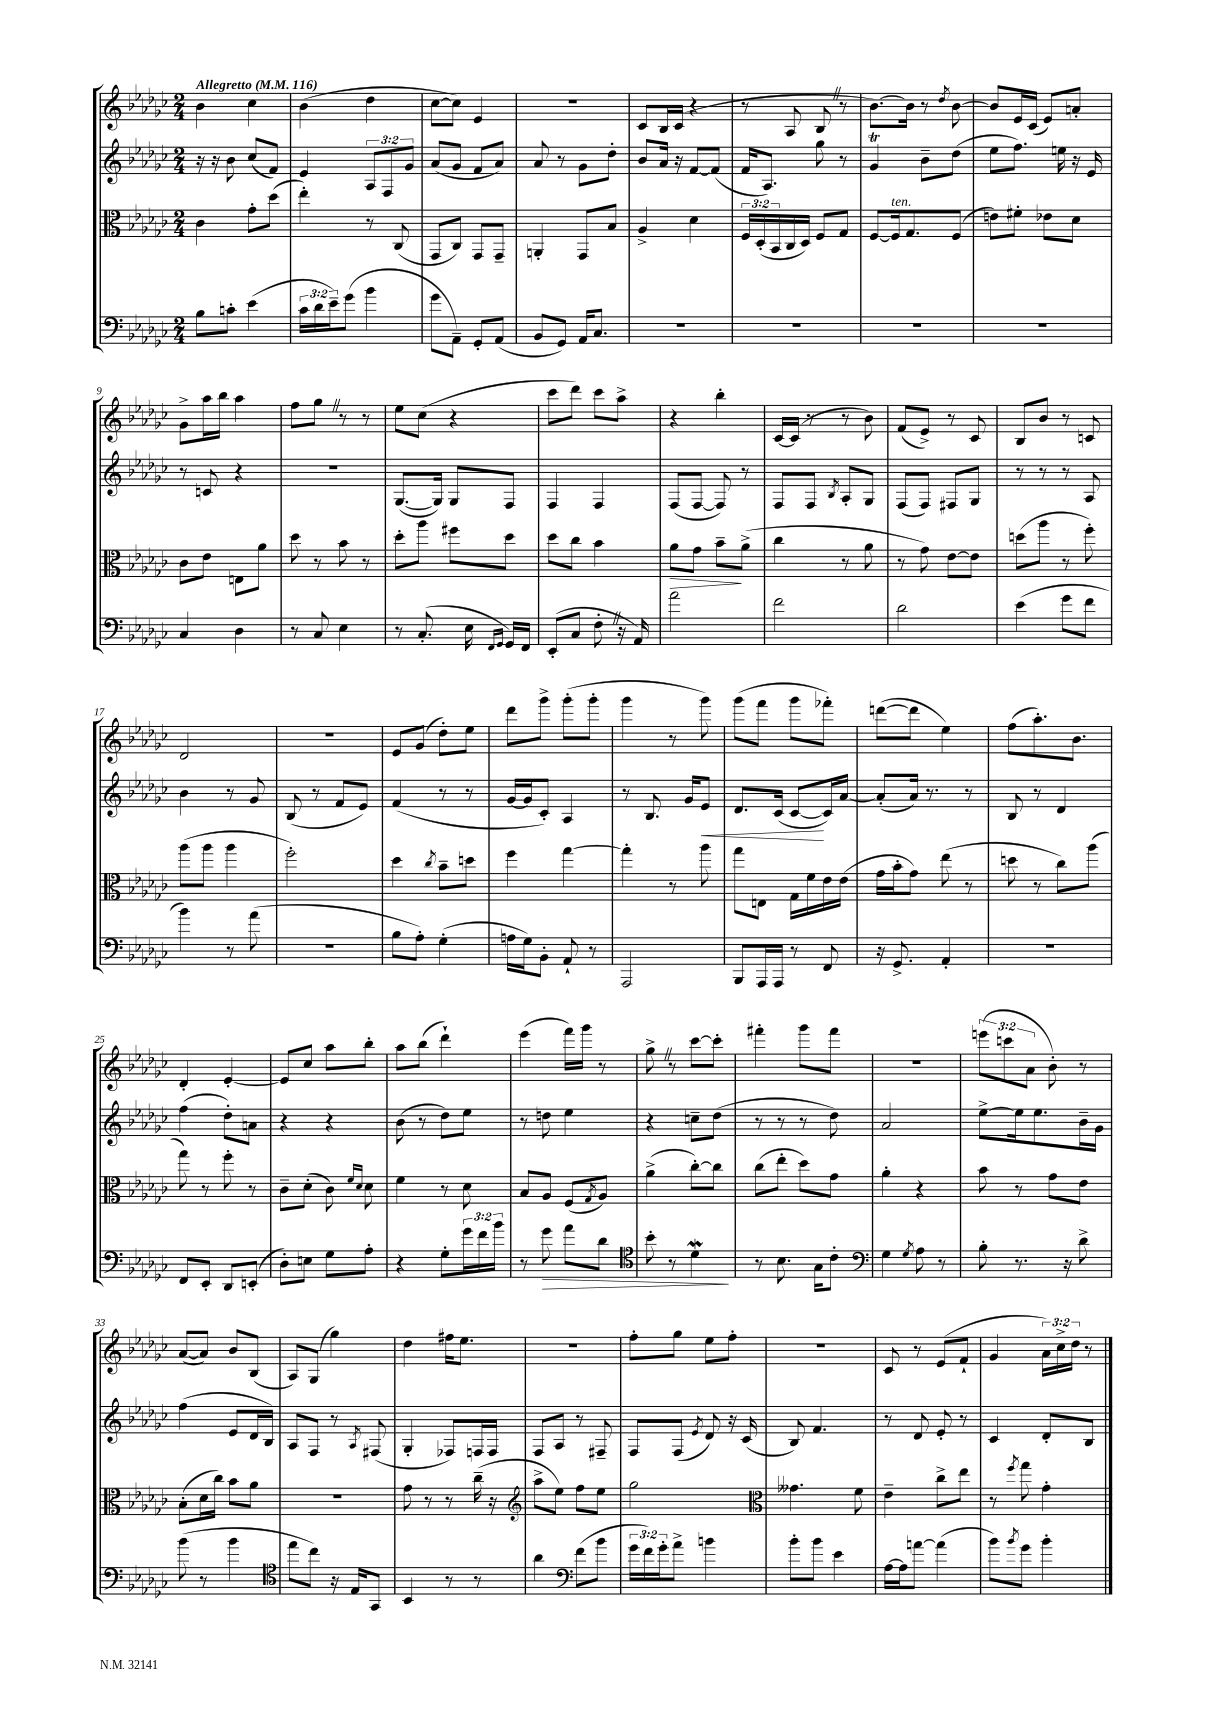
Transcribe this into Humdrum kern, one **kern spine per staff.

**kern	**dynam	**kern	**dynam	**kern	**dynam	**kern
*part4	*part4	*part3	*part3	*part2	*part2	*part1
*staff4	*staff4	*staff3	*staff3	*staff2	*staff2	*staff1
*clefF4	*	*clefC3	*	*clefG2	*	*clefG2
*k[b-e-a-d-g-c-]	*	*k[b-e-a-d-g-c-]	*	*k[b-e-a-d-g-c-]	*	*k[b-e-a-d-g-c-]
*M2/4	*	*M2/4	*	*M2/4	*	*M2/4
*MM116	*	*MM116	*	*MM116	*	*MM116
=1	=1	=1	=1	=1	=1	=1
!	!	!	!	!	!	!LO:TX:a:B:t=Allegretto
8B-\L	.	4c-\	.	16r	.	4b-\
.	.	.	.	16r	.	.
8cn'\J	.	.	.	8b-\	.	.
(4e-\	.	8g-'\L	.	(8cc-/L	.	4cc-\
.	.	(8dd-\J	.	8f/J)	.	.
=2	=2	=2	=2	=2	=2	=2
24c-\LL	.	4ee-'\)	.	4e-/	.	(4b-\
24d-\	.	.	.	.	.	.
24e-~\J)	.	.	.	.	.	.
(8g-\J	.	.	.	.	.	.
4b-\	.	8r	.	12A-/L	.	4dd-\
.	.	.	.	12F/	.	.
.	.	(8C-/	.	.	.	.
.	.	.	.	12g-/J	.	.
=3	=3	=3	=3	=3	=3	=3
8g-\L	.	8GG-/L	.	(8a-/L	.	[8cc-\L
8AA-~\J)	.	8C-/J)	.	8g-/J	.	8cc-\J])
8GG-'/L	.	8GG-/L	.	8f/L	.	4e-/
(8AA-/J	.	8GG-~/J	.	8a-/J)	.	.
=4	=4	=4	=4	=4	=4	=4
8BB-/L	.	4AAn'/	.	8a-/	.	2r
8GG-/J)	.	.	.	8r	.	.
16AA-/KL	.	8GG-/L	.	8g-\L	.	.
8.C-/J	.	.	.	.	.	.
.	.	8B-/J	.	8dd-'\J	.	.
=5	=5	=5	=5	=5	=5	=5
2r	.	4A-^/	.	8b-/L	.	8c-/L
.	.	.	.	16a-/Jk	.	16B-/L
.	.	.	.	16r	.	(16c-/JJ
.	.	4d-\	.	[8f/L	.	4r
.	.	.	.	(8f/J]	.	.
=6	=6	=6	=6	=6	=6	=6
2r	.	24F/LL	.	16f/KL	.	8r
.	.	(24D-'/	.	.	.	.
.	.	.	.	8.A-/J)	.	.
.	.	24BB-/	.	.	.	.
.	.	16C-/	.	.	.	8A-/
.	.	16D-/JJ)	.	.	.	.
.	.	8F/L	.	8gg-\	.	8B-Z/
.	.	8G-/J	.	8r	.	8r
=7	=7	=7	=7	=7	=7	=7
2r	.	[8F/L	.	4g-T/	.	[8.b-\L)
!	!	!LO:TX:a:i:t=ten.	!	!	!	!
.	.	16F/k]	.	.	.	.
.	.	8.G-/	.	.	.	16b-\Jk]
.	.	.	.	8b-~\L	.	8r
.	.	.	.	.	.	8qdd-/
.	.	(8F/J	.	(8dd-\J	.	[8b-\
=8	=8	=8	=8	=8	=8	=8
2r	.	8en\L)	.	8ee-\L	.	8b-/L]
.	.	8f#X'\J	.	8.ff\J)	.	16e-/L
.	.	.	.	.	.	(16c-/JJ
.	.	8e-X\L	.	.	.	8e-/L)
.	.	.	.	16een\	.	.
.	.	8d-\J	.	16r	.	8an'/J
.	.	.	.	16e-/	.	.
!!LO:LB:g=z
=9	=9	=9	=9	=9	=9	=9
4C-/	.	8c-\L	.	8r	.	8g-^\L
.	.	8e-\J	.	8cn/	.	16aa-\L
.	.	.	.	.	.	16bb-\JJ
4D-\	.	8En\L	.	4r	.	4aa-\
.	.	8a-\J	.	.	.	.
=10	=10	=10	=10	=10	=10	=10
8r	.	8dd-\	.	2r	.	8ff\L
8C-/	.	8r	.	.	.	8gg-Z\J
4E-\	.	8b-\	.	.	.	8r
.	.	8r	.	.	.	8r
=11	=11	=11	=11	=11	=11	=11
8r	.	8dd-'\L	.	([8.G-/L	.	8ee-\L
(8.C-'/	.	8aa-\J	.	.	.	(8cc-\J
.	.	.	.	16G-/Jk])	.	.
.	.	8ff#X\L	.	8G-/L	.	4r
16E-\	.	.	.	.	.	.
16qqFF/LL	.	.	.	.	.	.
16qqGG-/JJ	.	.	.	.	.	.
16GG-/LL)	.	8dd-\J	.	8F/J	.	.
16FF/JJ	.	.	.	.	.	.
=12	=12	=12	=12	=12	=12	=12
(8EE-'/L	.	8dd-\L	.	4F/	.	8ccc-\L
8C-/J	.	8cc-\J	.	.	.	8ddd-\J)
8F'Z\	.	4b-\	.	4F/	.	8ccc-\L
16r	.	.	.	.	.	8aa-^\J
16AA-/)	.	.	.	.	.	.
=13	=13	=13	=13	=13	=13	=13
!	!	!	!LO:HP:b	!	!	!
2a-\	.	8a-\L	>	(8F/L	.	4r
.	.	8g-\J	.	[8F/J	.	.
.	.	8b-~\L	.	8F/])	.	4bb-'\
.	.	(8a-^\J	]	8r	.	.
=14	=14	=14	=14	=14	=14	=14
2f\	.	4cc-\	.	8F/L	.	[16c-/LL
.	.	.	.	.	.	(16c-/JJ]
.	.	.	.	8F/J	.	8r
.	.	.	.	8qB-/	.	.
.	.	8r	.	8A-'/L	.	8r
.	.	8a-\	.	8G-/J	.	8b-\)
=15	=15	=15	=15	=15	=15	=15
2d-\	.	8r	.	(8F/L	.	(8f/L
.	.	8g-\)	.	8F/J)	.	8e-^/J)
.	.	[8e-\L	.	8F#X/L	.	8r
.	.	8e-\J]	.	8G-/J	.	8c-/
=16	=16	=16	=16	=16	=16	=16
(4e-\	.	(8ddn\L	.	8r	.	8B-/L
.	.	8aa-\J	.	8r	.	8b-/J
8g-\L	.	8r	.	8r	.	8r
8f\J	.	8ff'\)	.	8A-/	.	8cn/
!!LO:LB:g=z
=17	=17	=17	=17	=17	=17	=17
4b-\)	.	(8aa-\L	.	4b-\	.	2d-/
.	.	8aa-\J	.	.	.	.
8r	.	4aa-\	.	8r	.	.
(8a-\	.	.	.	8g-/	.	.
=18	=18	=18	=18	=18	=18	=18
2r	.	2ff'\)	.	(8B-/	.	2r
.	.	.	.	8r	.	.
.	.	.	.	8f/L	.	.
.	.	.	.	8e-/J)	.	.
=19	=19	=19	=19	=19	=19	=19
8B-\L	.	4dd-\	.	(4f/	.	8e-/L
8A-'\J)	.	.	.	.	.	(8g-/J
.	.	8qcc-/	.	.	.	.
(4G-'\	.	8b-~\L	.	8r	.	8dd-'\L)
.	.	8ddn\J	.	8r	.	8ee-\J
=20	=20	=20	=20	=20	=20	=20
16An\LL	.	4ff\	.	[16g-/LL	.	8ddd-\L
16G-\J)	.	.	.	16g-/J]	.	.
8BB-'\J	.	.	.	8c-'/J)	.	8ggg-^\J
8AA-`/	.	[4gg-\	.	4A-/	.	(8ggg-'\L
8r	.	.	.	.	.	8ggg-'\J
=21	=21	=21	=21	=21	=21	=21
2AAA-/	.	4gg-'\]	.	8r	.	4ggg-\
.	.	.	.	8.B-/	.	.
.	.	8r	.	.	.	8r
.	.	.	.	16g-/KL	.	.
!	!	!	!	!	!LO:HP:b	!
.	.	8aa-\	.	8e-/J	<	8ggg-\)
=22	=22	=22	=22	=22	=22	=22
8BBB-/L	.	8gg-\L	.	8.d-/L	.	(8ggg-\L
16AAA-/L	.	8En\J	.	.	.	8fff\J
16AAA-/JJ	.	.	.	(16c-/Jk	.	.
8r	.	16G-\LL	.	[8c-/L	.	8ggg-\L
.	.	16f\	.	.	.	.
8FF/	.	16e-\	.	16c-/L])	[	8fff-X'\J)
.	.	(16e-\JJ	.	[16a-/JJ	.	.
=23	=23	=23	=23	=23	=23	=23
16r	.	16g-\LL	.	(8a-'/L]	.	([8dddn\L
8.GG-^/	.	16b-'\J	.	.	.	.
.	.	8g-\J)	.	16a-/Jk)	.	8ddd\J]
.	.	.	.	8.r	.	.
4AA-'/	.	(8ee-\	.	.	.	4ee-\)
.	.	8r	.	8r	.	.
=24	=24	=24	=24	=24	=24	=24
2r	.	8ddn\	.	8B-/	.	(8ff\L
.	.	8r	.	8r	.	8.aa-'\)
.	.	8cc-\L)	.	4d-/	.	.
.	.	.	.	.	.	8.b-\J
.	.	(8aa-\J	.	.	.	.
!!LO:LB:g=z
=25	=25	=25	=25	=25	=25	=25
8FF/L	.	8gg-\)	.	(4ff\	.	4d-'/
8EE-'/J	.	8r	.	.	.	.
8DD-/L	.	8ff'\	.	8dd-'\L)	.	[4e-'/
(8EEn'/J	.	8r	.	8an\J	.	.
=26	=26	=26	=26	=26	=26	=26
8D-'\L)	.	8c-~\L	.	4r	.	8e-/L]
8En\J	.	(8d-'\J	.	.	.	8cc-/J
8G-\L	.	8c-\)	.	4r	.	8aa-\L
.	.	16qqf/LL	.	.	.	.
.	.	16qqd-/JJ	.	.	.	.
8A-'\J	.	8d-\	.	.	.	8bb-'\J
=27	=27	=27	=27	=27	=27	=27
4r	.	4f\	.	(8b-\	.	8aa-\L
.	.	.	.	8r	.	(8bb-\J
8G-'\L	.	8r	.	8dd-\L)	.	4ddd-`\)
24g-\L	.	8d-\	.	8ee-\J	.	.
24f\	.	.	.	.	.	.
24b-\JJ	.	.	.	.	.	.
=28	=28	=28	=28	=28	=28	=28
8r	.	8B-/L	.	8r	.	(4eee-\
!	!LO:HP:b	!	!	!	!	!
8g-\	>	8A-/J	.	8ddn\	.	.
8a-\L	.	(8F/L	.	4ee-\	.	16fff\LL)
.	.	.	.	.	.	16ggg-\JJ
.	.	8qG-/	.	.	.	.
8d-\J	.	8A-/J)	.	.	.	8r
=29	=29	=29	=29	=29	=29	=29
*clefC4	*	*	*	*	*	*
8b-'\	.	(4a-^\	.	4r	.	8gg-^Z\
8r	.	.	.	.	.	8r
4d-W\	.	[8cc-'\L)	.	8ccn~\L	.	[8ccc-\L
.	.	8cc-\J]	.	(8dd-\J	.	8ccc-'\J]
.	]	.	.	.	.	.
=30	=30	=30	=30	=30	=30	=30
8r	.	(8cc-\L	.	8r	.	4fff#X'\
8.B-\	.	8ee-'\J	.	8r	.	.
.	.	8dd-\L)	.	8r	.	8ggg-\L
16G-\KL	.	.	.	.	.	.
8c-'\J	.	8g-\J	.	8dd-\)	.	8fff#\J
=31	=31	=31	=31	=31	=31	=31
*clefF4	*	*	*	*	*	*
4G-\	.	4a-'\	.	2a-/	.	2r
8qG-/	.	.	.	.	.	.
8A-\	.	4r	.	.	.	.
8r	.	.	.	.	.	.
=32	=32	=32	=32	=32	=32	=32
8B-'\	.	8b-\	.	[8ee-^\L	.	(12eeen\L
.	.	.	.	.	.	12cccn\
8.r	.	8r	.	16ee-\k]	.	.
.	.	.	.	.	.	12a-\J
.	.	.	.	8.ee-\	.	.
.	.	8g-\L	.	.	.	8b-'\)
16r	.	.	.	.	.	.
8d-^\	.	8e-\J	.	16b-~\L	.	8r
.	.	.	.	16g-\JJ	.	.
!!LO:LB:g=z
=33	=33	=33	=33	=33	=33	=33
(8b-\	.	(8B-'\L	.	(4ff\	.	([8a-/L
8r	.	16d-\L	.	.	.	8a-/J])
.	.	16cc-\JJ)	.	.	.	.
4b-\	.	8b-\L	.	8e-/L	.	8b-/L
.	.	8a-\J	.	16d-/L	.	(8B-/J
.	.	.	.	16B-/JJ)	.	.
=34	=34	=34	=34	=34	=34	=34
*clefC4	*	*	*	*	*	*
8ee-\L	.	2r	.	8A-/L	.	8A-/L)
8cc-\J)	.	.	.	8F/J	.	(8G-/J
16r	.	.	.	8r	.	4gg-\)
16E-/KL	.	.	.	.	.	.
.	.	.	.	8qA-/	.	.
8GG-/J	.	.	.	(8F#X/	.	.
=35	=35	=35	=35	=35	=35	=35
4BB-/	.	8g-\	.	4G-'/	.	4dd-\
.	.	8r	.	.	.	.
8r	.	8r	.	8F-X/L)	.	16ff#X\KL
.	.	.	.	.	.	8.ee-\J
8r	.	(16cc-~\	.	16Fn/L	.	.
.	.	16r	.	16F/JJ	.	.
=36	=36	=36	=36	=36	=36	=36
*	*	*clefG2	*	*	*	*
4a-\	.	8aa-^\L	.	8F/L	.	2r
.	.	8ee-\J)	.	8A-/J	.	.
*clefF4	*	*	*	*	*	*
(8f\L	.	8ff\L	.	8r	.	.
8b-\J	.	8ee-\J	.	8F#X~/	.	.
=37	=37	=37	=37	=37	=37	=37
24g-\LL	.	2gg-\	.	8F/L	.	8ff'\L
24f\)	.	.	.	.	.	.
24g-'\J	.	.	.	.	.	.
8a-^\J	.	.	.	(8F/J	.	8gg-\J
.	.	.	.	8qe-/	.	.
4bn\	.	.	.	8d-/)	.	8ee-\L
.	.	.	.	16r	.	8ff'\J
.	.	.	.	(16c-/	.	.
=38	=38	=38	=38	=38	=38	=38
*	*	*clefC3	*	*	*	*
8b-'\L	.	4.g--X\	.	8B-/)	.	2r
8b-\J	.	.	.	4.f/	.	.
4e-\	.	.	.	.	.	.
.	.	8f\	.	.	.	.
=39	=39	=39	=39	=39	=39	=39
[16A-\LL	.	4e-~\	.	8r	.	8c-/
16A-\J]	.	.	.	.	.	.
[8an\J	.	.	.	8d-/	.	8r
(4a\]	.	8cc-^\L	.	8e-'/	.	(8e-/L
.	.	8ee-\J	.	8r	.	8f`/J
=40	=40	=40	=40	=40	=40	=40
8b-\L)	.	8r	.	4c-/	.	4g-/
8qb-/	.	8qff/	.	.	.	.
8g-\J	.	8gg-\	.	.	.	.
4b-'\	.	4g-'\	.	8d-'/L	.	24a-\LL)
.	.	.	.	.	.	24cc-^\
.	.	.	.	.	.	24dd-\JJ
.	.	.	.	8B-/J	.	8r
==	==	==	==	==	==	==
*-	*-	*-	*-	*-	*-	*-
